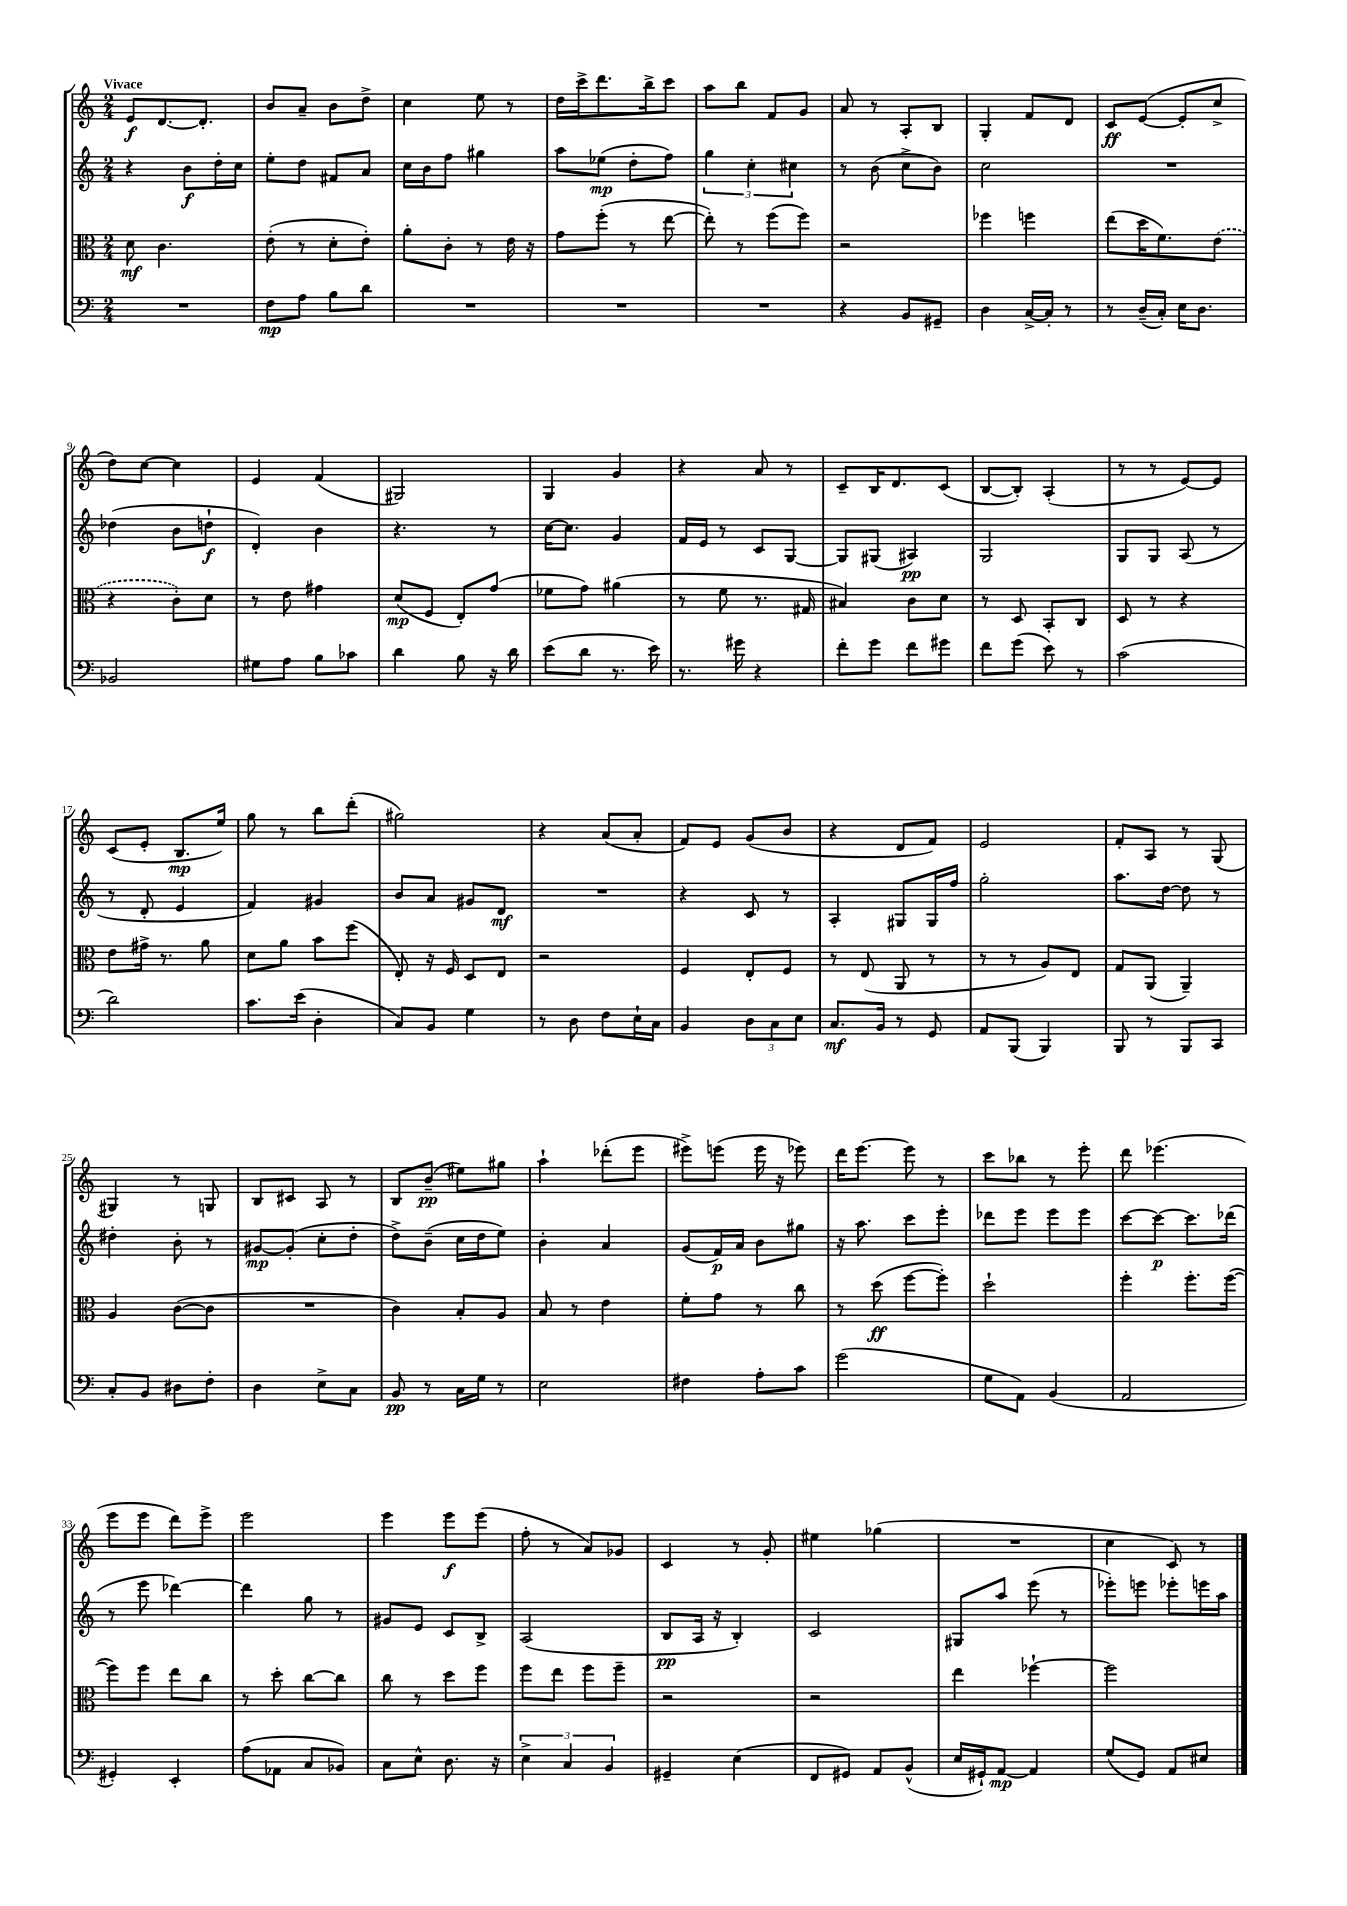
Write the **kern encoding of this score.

**kern	**dynam	**kern	**dynam	**kern	**dynam	**kern	**dynam
*part4	*part4	*part3	*part3	*part2	*part2	*part1	*part1
*staff4	*staff4	*staff3	*staff3	*staff2	*staff2	*staff1	*staff1
*clefF4	*	*clefC3	*	*clefG2	*	*clefG2	*
*k[]	*	*k[]	*	*k[]	*	*k[]	*
*M2/4	*	*M2/4	*	*M2/4	*	*M2/4	*
=1	=1	=1	=1	=1	=1	=1	=1
!	!	!	!	!	!	!LO:TX:a:B:t=Vivace	!
2r	.	8d\	mf	4r	.	8e/L	f
.	.	4.c\	.	.	.	[8.d/	.
.	.	.	.	8b\L	f	.	.
.	.	.	.	.	.	8.d'/J]	.
.	.	.	.	16dd'\L	.	.	.
.	.	.	.	16cc\JJ	.	.	.
=2	=2	=2	=2	=2	=2	=2	=2
8F\L	mp	(8e'\	.	8ee'\L	.	8b/L	.
8A\J	.	8r	.	8dd\J	.	8a~/J	.
8B\L	.	8d'\L	.	8f#X/L	.	8b\L	.
8d\J	.	8e'\J)	.	8a/J	.	8dd^\J	.
=3	=3	=3	=3	=3	=3	=3	=3
2r	.	8a'\L	.	16cc\LL	.	4cc\	.
.	.	.	.	16b\J	.	.	.
.	.	8c'\J	.	8ff\J	.	.	.
.	.	8r	.	4gg#X\	.	8ee\	.
.	.	16e\	.	.	.	8r	.
.	.	16r	.	.	.	.	.
=4	=4	=4	=4	=4	=4	=4	=4
2r	.	8g\L	.	8aa\L	.	16dd\LL	.
.	.	.	.	.	.	16ccc^\J	.
.	.	(8ff'\J	.	(8ee-X\J	mp	8.ddd\	.
.	.	8r	.	8dd'\L	.	.	.
.	.	.	.	.	.	16bb^\k	.
.	.	[8ee\	.	8ff\J)	.	8ccc\J	.
=5	=5	=5	=5	=5	=5	=5	=5
2r	.	8ee'\])	.	6gg\	.	8aa\L	.
.	.	8r	.	.	.	8bb\J	.
.	.	.	.	6cc'\	.	.	.
.	.	(8ff\L	.	.	.	8f/L	.
.	.	.	.	6cc#X\	.	.	.
.	.	8ff\J)	.	.	.	8g/J	.
=6	=6	=6	=6	=6	=6	=6	=6
4r	.	2r	.	8r	.	8a/	.
.	.	.	.	(8b\	.	8r	.
8BB/L	.	.	.	8cc^\L	.	8A'/L	.
8GG#X~/J	.	.	.	8b\J)	.	8B/J	.
=7	=7	=7	=7	=7	=7	=7	=7
4D\	.	4ff-X\	.	2cc\	.	4G'/	.
[16C^/LL	.	4ffn\	.	.	.	8f/L	.
16C'/JJ]	.	.	.	.	.	.	.
8r	.	.	.	.	.	8d/J	.
=8	=8	=8	=8	=8	=8	=8	=8
8r	.	(8ee\L	.	2r	.	8c/L	ff
(16D~/LL	.	16dd\K	.	.	.	([8e/J	.
16C'/JJ)	.	8.f\)	.	.	.	.	.
16E\KL	.	.	.	.	.	8e'/L]	.
8.D\J	.	.	.	.	.	.	.
.	.	(8e\J	.	.	.	8cc^/J	.
!!LO:LB:g=z
=9	=9	=9	=9	=9	=9	=9	=9
2BB-X/	.	4r	.	(4dd-X\	.	8dd\L)	.
.	.	.	.	.	.	[8cc\J	.
.	.	8c'\L)	.	8b\L	.	4cc\]	.
.	.	8d\J	.	8ddn`\J	f	.	.
=10	=10	=10	=10	=10	=10	=10	=10
8G#X\L	.	8r	.	4d'/)	.	4e/	.
8A\J	.	8e\	.	.	.	.	.
8B\L	.	4g#X\	.	4b\	.	(4f/	.
8c-X\J	.	.	.	.	.	.	.
=11	=11	=11	=11	=11	=11	=11	=11
4d\	.	(8d/L	mp	4.r	.	2G#X/)	.
.	.	8F/J	.	.	.	.	.
8B\	.	8E'/L)	.	.	.	.	.
16r	.	(8g/J	.	8r	.	.	.
16d\	.	.	.	.	.	.	.
=12	=12	=12	=12	=12	=12	=12	=12
(8e\L	.	8f-X\L	.	[16cc\KL	.	4G/	.
.	.	.	.	8.cc\J]	.	.	.
8d\J	.	8g\J)	.	.	.	.	.
8.r	.	(4a#X\	.	4g/	.	4g/	.
16e\)	.	.	.	.	.	.	.
=13	=13	=13	=13	=13	=13	=13	=13
8.r	.	8r	.	16f/LL	.	4r	.
.	.	.	.	16e/JJ	.	.	.
.	.	8f\	.	8r	.	.	.
16g#X\	.	.	.	.	.	.	.
4r	.	8.r	.	8c/L	.	8a/	.
.	.	.	.	[8G/J	.	8r	.
.	.	16G#X/	.	.	.	.	.
=14	=14	=14	=14	=14	=14	=14	=14
8f'\L	.	4B#X/)	.	8G/L]	.	8c~/L	.
8g\J	.	.	.	(8G#X/J	.	16B/K	.
.	.	.	.	.	.	8.d/	.
8f\L	.	8c\L	.	4A#X/)	pp	.	.
8g#X\J	.	8d\J	.	.	.	(8c/J	.
=15	=15	=15	=15	=15	=15	=15	=15
8f\L	.	8r	.	2G/	.	[8B/L	.
(8g\J	.	8D/	.	.	.	8B'/J])	.
8e\)	.	8BB'/L	.	.	.	(4A'/	.
8r	.	8C/J	.	.	.	.	.
=16	=16	=16	=16	=16	=16	=16	=16
(2c\	.	8D/	.	8G/L	.	8r	.
.	.	8r	.	8G/J	.	8r	.
.	.	4r	.	(8A/	.	[8e/L)	.
.	.	.	.	8r	.	8e/J]	.
!!LO:LB:g=z
=17	=17	=17	=17	=17	=17	=17	=17
2d\)	.	8e\L	.	8r	.	(8c/L	.
.	.	16g#X^\Jk	.	8d'/	.	8e'/J	.
.	.	8.r	.	.	.	.	.
.	.	.	.	4e/	.	8.B/L	mp
.	.	8a\	.	.	.	.	.
.	.	.	.	.	.	16ee/Jk)	.
=18	=18	=18	=18	=18	=18	=18	=18
8.c\L	.	8d\L	.	4f/)	.	8gg\	.
.	.	8a\J	.	.	.	8r	.
(16e\Jk	.	.	.	.	.	.	.
4D'\	.	8b\L	.	4g#X/	.	8bb\L	.
.	.	(8ff\J	.	.	.	(8ddd'\J	.
=19	=19	=19	=19	=19	=19	=19	=19
8C/L)	.	8E'/)	.	8b/L	.	2gg#X\)	.
8BB/J	.	16r	.	8a/J	.	.	.
.	.	16F/	.	.	.	.	.
4G\	.	8D/L	.	8g#X/L	.	.	.
.	.	8E/J	.	8d/J	mf	.	.
=20	=20	=20	=20	=20	=20	=20	=20
8r	.	2r	.	2r	.	4r	.
8D\	.	.	.	.	.	.	.
8F\L	.	.	.	.	.	(8a/L	.
16E`\L	.	.	.	.	.	8a'/J	.
16C\JJ	.	.	.	.	.	.	.
=21	=21	=21	=21	=21	=21	=21	=21
4BB/	.	4F/	.	4r	.	8f/L)	.
.	.	.	.	.	.	8e/J	.
12D\L	.	8E'/L	.	8c/	.	(8g/L	.
12C\	.	.	.	.	.	.	.
.	.	8F/J	.	8r	.	8b/J	.
12E\J	.	.	.	.	.	.	.
=22	=22	=22	=22	=22	=22	=22	=22
8.C/L	mf	8r	.	4A'/	.	4r	.
.	.	(8E/	.	.	.	.	.
16BB/Jk	.	.	.	.	.	.	.
8r	.	8AA/	.	8G#X/L	.	8d/L	.
8GG/	.	8r	.	16G#/L	.	8f/J)	.
.	.	.	.	16ff/JJ	.	.	.
=23	=23	=23	=23	=23	=23	=23	=23
8AA/L	.	8r	.	2gg'\	.	2e/	.
(8BBB/J	.	8r	.	.	.	.	.
4BBB/)	.	8A/L)	.	.	.	.	.
.	.	8E/J	.	.	.	.	.
=24	=24	=24	=24	=24	=24	=24	=24
8BBB/	.	8G/L	.	8.aa\L	.	8f'/L	.
8r	.	(8AA/J	.	.	.	8A/J	.
.	.	.	.	[16dd\Jk	.	.	.
8BBB/L	.	4AA~/)	.	8dd\]	.	8r	.
8CC/J	.	.	.	8r	.	(8G/	.
!!LO:LB:g=z
=25	=25	=25	=25	=25	=25	=25	=25
8C'/L	.	4A/	.	4dd#X'\	.	4G#X/)	.
8BB/J	.	.	.	.	.	.	.
8D#X\L	.	([8c\L	.	8b'\	.	8r	.
8F'\J	.	8c\J]	.	8r	.	8Gn/	.
=26	=26	=26	=26	=26	=26	=26	=26
4D\	.	2r	.	[8g#X/L	mp	8B/L	.
.	.	.	.	(8g#'/J]	.	8c#X/J	.
8E^\L	.	.	.	8cc'\L	.	8A/	.
8C\J	.	.	.	8dd'\J	.	8r	.
=27	=27	=27	=27	=27	=27	=27	=27
8BB/	pp	4c\)	.	8dd^\L)	.	8B/L	.
8r	.	.	.	(8b~\J	.	(8b~/J	pp
16C\LL	.	8B'/L	.	16cc\LL	.	8ee#X\L)	.
16G\JJ	.	.	.	16dd\J	.	.	.
8r	.	8A/J	.	8ee\J)	.	8gg#X\J	.
=28	=28	=28	=28	=28	=28	=28	=28
2E\	.	8B/	.	4b'\	.	4aa`\	.
.	.	8r	.	.	.	.	.
.	.	4e\	.	4a/	.	(8ddd-X'\L	.
.	.	.	.	.	.	8eee\J	.
=29	=29	=29	=29	=29	=29	=29	=29
4F#X\	.	8f'\L	.	(8g/L	.	8eee#X^\L)	.
.	.	8g\J	.	16f/L)	p	(8eeen\J	.
.	.	.	.	16a/JJ	.	.	.
8A'\L	.	8r	.	8b\L	.	16eee\	.
.	.	.	.	.	.	16r	.
8c\J	.	8cc\	.	8gg#X\J	.	8eee-X\)	.
=30	=30	=30	=30	=30	=30	=30	=30
(2g\	.	8r	.	16r	.	16ddd\KL	.
.	.	.	.	8.aa\	.	[8.eee\J	.
.	.	(8dd\	ff	.	.	.	.
.	.	[8ff\L	.	8ccc\L	.	8eee\]	.
.	.	8ff'\J])	.	8eee'\J	.	8r	.
=31	=31	=31	=31	=31	=31	=31	=31
8G\L	.	2dd`\	.	8ddd-X\L	.	8ccc\L	.
8AA\J)	.	.	.	8eee\J	.	8bb-X\J	.
(4BB/	.	.	.	8eee\L	.	8r	.
.	.	.	.	8eee\J	.	8eee'\	.
=32	=32	=32	=32	=32	=32	=32	=32
2AA/	.	4ff'\	.	[8ccc\L	.	8ddd\	.
.	.	.	.	8ccc\J_	p	(4.eee-X\	.
.	.	8.ff'\L	.	8.ccc\L]	.	.	.
.	.	([16ff\Jk	.	(16ddd-X\Jk	.	.	.
!!LO:LB:g=z
=33	=33	=33	=33	=33	=33	=33	=33
4GG#X'/)	.	8ff\L])	.	8r	.	8eee\L	.
.	.	8ff\J	.	8eee\	.	8eee\J	.
4EE'/	.	8ee\L	.	[4ddd-X\)	.	8ddd\L)	.
.	.	8cc\J	.	.	.	8eee^\J	.
=34	=34	=34	=34	=34	=34	=34	=34
(8A\L	.	8r	.	4ddd-\]	.	2eee\	.
8AA-X\J	.	8dd'\	.	.	.	.	.
8C/L	.	[8cc\L	.	8gg\	.	.	.
8BB-X/J)	.	8cc\J]	.	8r	.	.	.
=35	=35	=35	=35	=35	=35	=35	=35
8C\L	.	8cc\	.	8g#X/L	.	4eee\	.
8E^^\J	.	8r	.	8e/J	.	.	.
8.D\	.	8dd\L	.	8c/L	.	8eee\L	f
.	.	8ff\J	.	8B^/J	.	(8eee\J	.
16r	.	.	.	.	.	.	.
=36	=36	=36	=36	=36	=36	=36	=36
6E^\	.	8ff\L	.	(2A/	.	8ff'\	.
.	.	8ee\J	.	.	.	8r	.
6C/	.	.	.	.	.	.	.
.	.	8ff\L	.	.	.	8a/L)	.
6BB/	.	.	.	.	.	.	.
.	.	8ff~\J	.	.	.	8g-X/J	.
=37	=37	=37	=37	=37	=37	=37	=37
4GG#X~/	.	2r	.	8B/L	pp	4c/	.
.	.	.	.	16A/Jk	.	.	.
.	.	.	.	16r	.	.	.
(4E\	.	.	.	4B'/)	.	8r	.
.	.	.	.	.	.	8g'/	.
=38	=38	=38	=38	=38	=38	=38	=38
8FF/L	.	2r	.	2c/	.	4ee#X\	.
8GG#X/J)	.	.	.	.	.	.	.
8AA/L	.	.	.	.	.	(4gg-X\	.
(8BB^^/J	.	.	.	.	.	.	.
=39	=39	=39	=39	=39	=39	=39	=39
16E/LL	.	4ee\	.	8G#X/L	.	2r	.
16GG#X`/J)	.	.	.	.	.	.	.
[8AA/J	mp	.	.	8aa/J	.	.	.
4AA/]	.	[4ff-X`\	.	(8eee\	.	.	.
.	.	.	.	8r	.	.	.
=40	=40	=40	=40	=40	=40	=40	=40
(8G/L	.	2ff-\]	.	8eee-X'\L)	.	4cc\	.
8GG/J)	.	.	.	8eeen\J	.	.	.
8AA/L	.	.	.	8eee-X'\L	.	8c/)	.
8E#X/J	.	.	.	16eeen\L	.	8r	.
.	.	.	.	16aa\JJ	.	.	.
==	==	==	==	==	==	==	==
*-	*-	*-	*-	*-	*-	*-	*-
